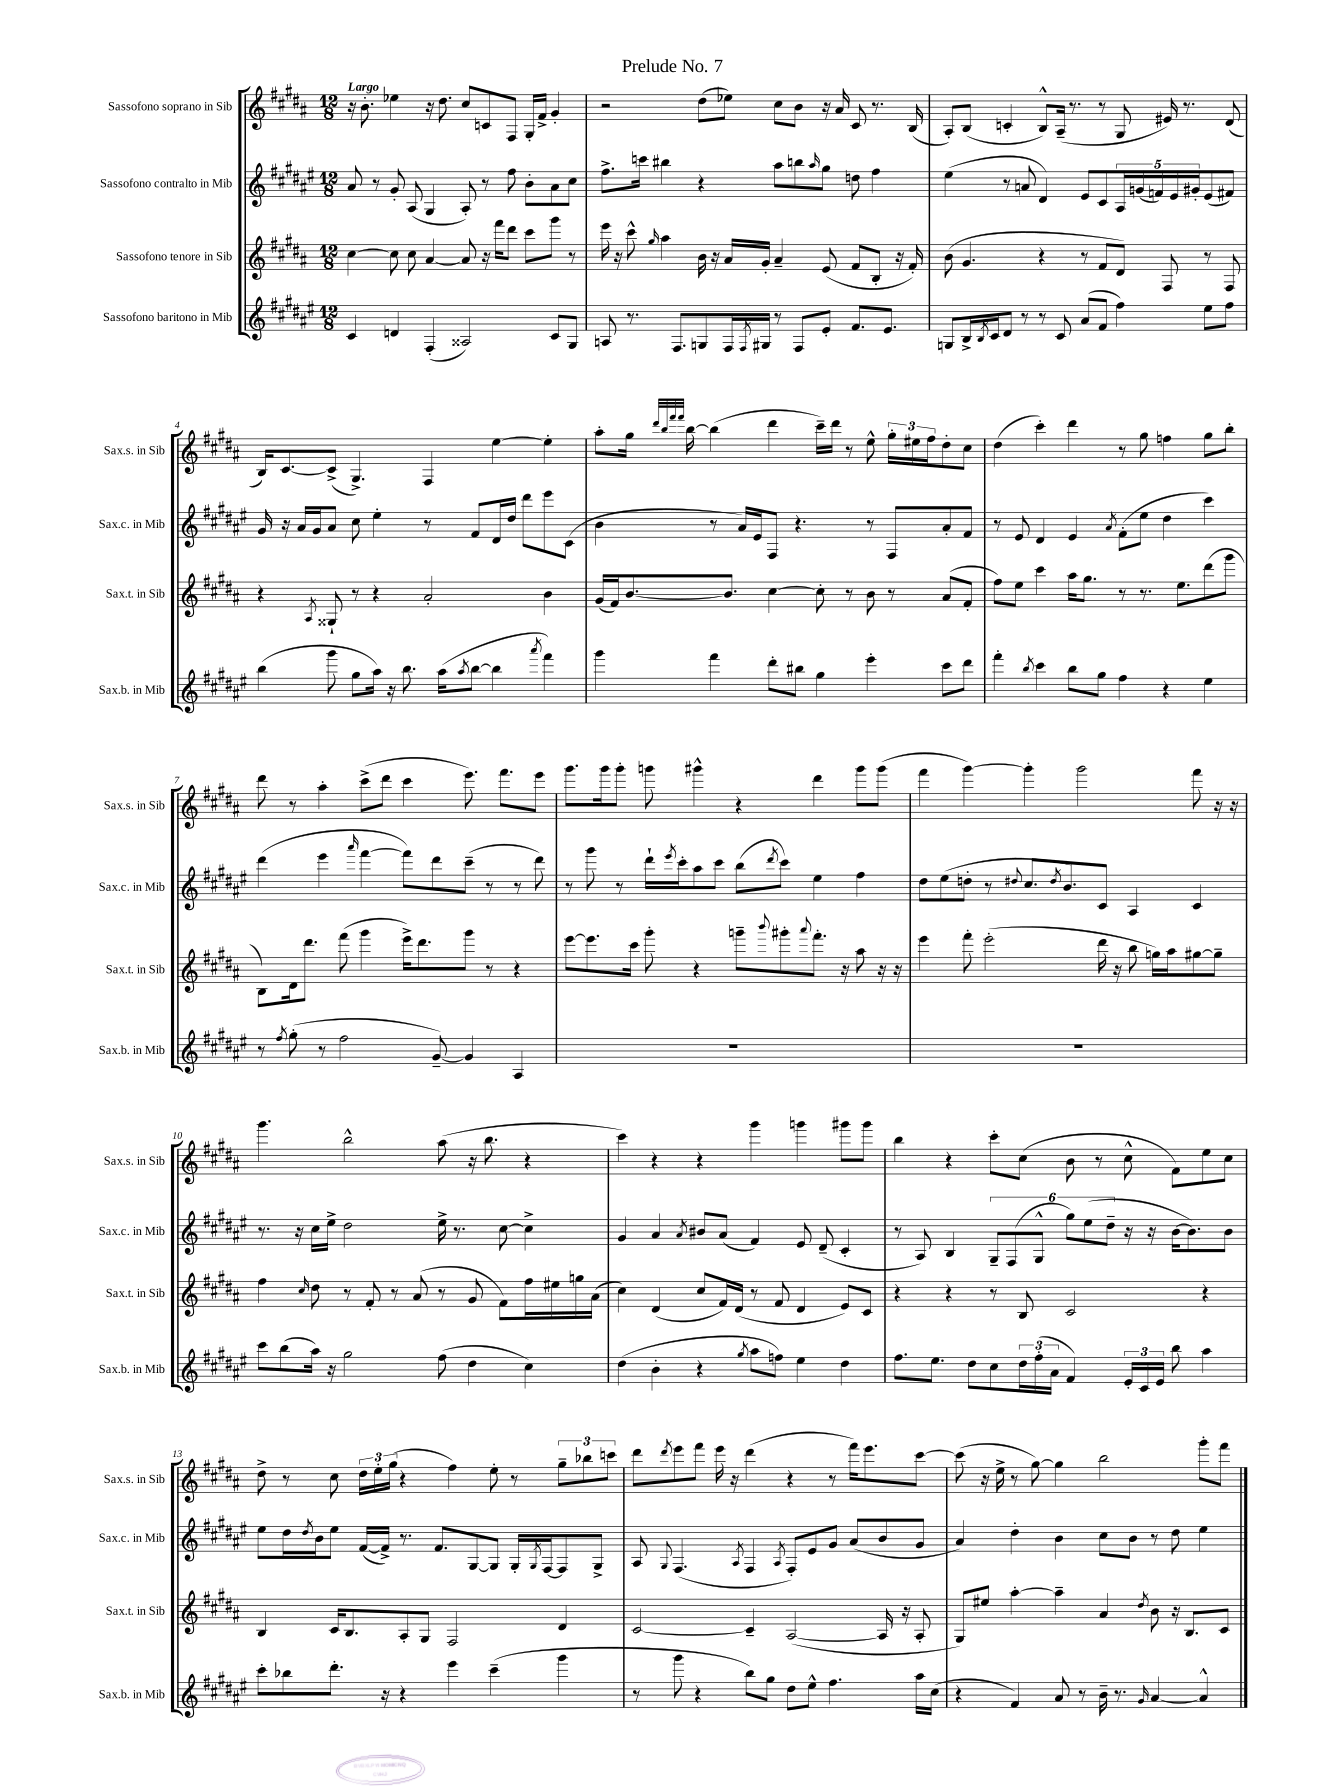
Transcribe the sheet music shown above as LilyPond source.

\header { title = "Prelude No. 7" }
<<
\new StaffGroup <<
\new Staff = "s0" \with { instrumentName = "Sassofono soprano in Sib" shortInstrumentName = "Sax.s. in Sib" } {
    \clef treble \key b \major \numericTimeSignature \time 12/8 \tempo "Largo"
    r16 b'8.-. ees''4 r16 dis''8. cis''8 c'8 fis8 gis16-. fis'16-> gis'4-. |
    r2 dis''8( ees''8) cis''8 b'8 r16 ais'16 cis'8 r8. b16( |
    ais8-.) b8( c'4-. b8-^) ais16--( r8. r8 gis8 eis'16) r8. dis'8( |
    b16) cis'8.~ cis'8->( gis4.->) fis4 e''4~ e''4-. |
    ais''8-. gis''16 \grace { dis'''32 b''32 fis'''32 fis'''32 } b''16~ b''4( dis'''4 cis'''16--) dis'''16 r8 e''8-^ \tuplet 3/2 { gis''16-. eis''16 fis''16 } dis''8-. cis''8 |
    dis''4( cis'''4-.) dis'''4 r8 gis''8 f''4 gis''8 b''8-. |
    dis'''8 r8 ais''4-. cis'''8->( dis'''8 cis'''4 e'''8.) fis'''8. e'''8 |
    gis'''8. gis'''16 gis'''8-. g'''8 gis'''4-^ r4 dis'''4 gis'''8 gis'''8( |
    fis'''4 gis'''4~) gis'''4-. gis'''2 fis'''8 r16 r16 |
    gis'''4. b''2-^ ais''8( r16 b''8. r4 |
    cis'''4) r4 r4 gis'''4 g'''4 gis'''8 gis'''8 |
    b''4 r4 cis'''8-. cis''8( b'8 r8 cis''8-^ fis'8) e''8 cis''8 |
    dis''8-> r8 cis''8 \tuplet 3/2 { dis''16 e''16-. gis''16( } r4 fis''4) e''8-. r8 \tuplet 3/2 { gis''8-- bes''8 c'''8 } |
    dis'''8 \acciaccatura { dis'''8 } e'''8 fis'''8 e'''16 r16 dis'''4( r4 r8 fis'''16) e'''8. cis'''8~ |
    cis'''8( r16 e''16-> r8 gis''8~) gis''4 b''2 gis'''8-. fis'''8 \bar "|." |
}
\new Staff = "s1" \with { instrumentName = "Sassofono contralto in Mib" shortInstrumentName = "Sax.c. in Mib" } {
    \clef treble \key fis \major \numericTimeSignature \time 12/8
    ais'8 r8 gis'8-. ais8( gis4 ais8-.) r8 fis''8 b'8-. ais'8 cis''8 |
    fis''8.-> c'''16 bis''4 r4 ais''8 b''8 \grace { ais''16 } gis''8 d''8 fis''4 |
    eis''4( r8 a'8 dis'4) eis'8 cis'8 \tuplet 5/4 { ais16 g'16( f'16) eis'16 gis'16-. } eis'8( fis'8) |
    gis'16 r16 ais'16 gis'16 ais'8 cis''8 eis''4-. r8 fis'8 dis'16 dis''16 dis'''8 eis'''8 cis'8( |
    b'4 r8 ais'16) eis'16 fis8 r4. r8 fis8 ais'8-. fis'8 |
    r8 eis'8 dis'4 eis'4 \acciaccatura { ais'8 } fis'8-.( eis''8 dis''4 cis'''4) |
    dis'''4( eis'''4 \grace { ais'''16 } fis'''4~ fis'''8) dis'''8 cis'''8--( r8 r8 dis'''8) |
    r8 gis'''8 r8 dis'''16-! \acciaccatura { eis'''8 } cis'''16-. ais''8 cis'''8 b''8( \acciaccatura { dis'''8 } cis'''8) eis''4 fis''4 |
    dis''8 eis''8( d''8-. r8 \appoggiatura { dis''8 } cis''8. \acciaccatura { dis''8 } b'8.) cis'8 ais4 cis'4 |
    r8. r16 cis''16 eis''16-> dis''2 eis''16-> r8. cis''8~ cis''4-> |
    gis'4 ais'4 \acciaccatura { ais'8 } bis'8 ais'8( fis'4) eis'8 dis'8--( cis'4-. |
    r8 ais8) b4 \tuplet 6/4 { gis8-- fis8( gis8-^ gis''8) eis''8( dis''8-- } r16 r16 b'16~ b'8.) b'8 |
    eis''8 dis''16 \acciaccatura { dis''8 } b'16 eis''8 fis'16~( fis'16->) r8. fis'8. gis8~ gis8 gis16-. \acciaccatura { gis8 } fis16~ fis8 gis8-> |
    ais8 \appoggiatura { gis8 } fis4.( \acciaccatura { ais8 } fis4 \acciaccatura { ais8 } fis8-.) eis'8 gis'8 ais'8( b'8 gis'8 |
    ais'4) dis''4-. b'4 cis''8 b'8 r8 dis''8 eis''4 \bar "|." |
}
\new Staff = "s2" \with { instrumentName = "Sassofono tenore in Sib" shortInstrumentName = "Sax.t. in Sib" } {
    \clef treble \key b \major \numericTimeSignature \time 12/8
    cis''4~ cis''8 cis''8 ais'4~ ais'8 r16 fis'''16 dis'''8 cis'''8 gis'''8 r8 |
    e'''16 r16 cis'''8-^ \grace { gis''16 } ais''4 b'16 r16 ais'16 gis'16-. ais'4-- e'8( fis'8 b8-. r16 fis'16-.) |
    b'8( gis'4. r4 r8 fis'8 dis'8) fis8 r8 fis8 |
    r4 \acciaccatura { ais8 } gisis8-! r8 r4 ais'2-. b'4 |
    gis'16( fis'16) b'8.~ b'8. cis''4~ cis''8-. r8 b'8 r8 ais'8( fis'8-. |
    fis''8) e''8 cis'''4 ais''16 gis''8. r8 r8. e''8. dis'''8( gis'''8 |
    b8) dis'16 dis'''8. fis'''8( gis'''4 e'''16->) dis'''8. gis'''8 r8 r4 |
    e'''8~ e'''8. cis'''16 gis'''8-. r4 g'''8-- \appoggiatura { b'''8 } gis'''8-. \appoggiatura { ais'''8 } fis'''8.-. r16 ais''8 r16 r16 |
    e'''4 fis'''8-. e'''2-.( dis'''16 r16 b''8 g''16) ais''16 gis''8~ gis''8-- |
    fis''4 \grace { cis''16 } dis''8 r8 fis'8-. r8 ais'8( r8 gis'8 fis'8) fis''16 eis''16 g''16 ais'16( |
    cis''4) dis'4( cis''8 fis'16) dis'16( r8 fis'8 dis'4 e'8) cis'8 |
    r4 r4 r8 b8 cis'2 r4 |
    b4 cis'16 b8. ais8-. gis8 fis2 dis'4 |
    cis'2~ cis'4-- ais2~( ais16 r16 ais8-. |
    gis8) eis''8 ais''4~-. ais''4-- ais'4 \acciaccatura { dis''8 } b'8 r16 b8. cis'8 \bar "|." |
}
\new Staff = "s3" \with { instrumentName = "Sassofono baritono in Mib" shortInstrumentName = "Sax.b. in Mib" } {
    \clef treble \key fis \major \numericTimeSignature \time 12/8
    cis'4 d'4 fis4-.( aisis2) cis'8 gis8 |
    a8 r8. fis8. g8 fis16 \acciaccatura { fis8 } gis16 r8 fis8 eis'8-. fis'8. eis'8. |
    g8 b16-> \acciaccatura { b8 } cis'16 dis'8 r8 r8 cis'8 ais'8( fis'8 fis''4) eis''8 fis''8 |
    b''4( gis'''8 gis''8 ais''16) r16 b''8. ais''16( \acciaccatura { ais''8 } b''8~ b''4 \acciaccatura { ais'''8 } fis'''4) |
    gis'''4 fis'''4 dis'''8-. bis''8 gis''4 eis'''4-. cis'''8 dis'''8 |
    fis'''4-. \acciaccatura { b''8 } cis'''4 b''8 gis''8 fis''4 r4 eis''4 |
    r8 \acciaccatura { fis''8 } gis''8-.( r8 fis''2 gis'8~--) gis'4 ais4 |
    R1. |
    R1. |
    cis'''8 b''8( ais''16) r16 gis''2 fis''8( dis''4 cis''4) |
    dis''4( b'4-. r4 \acciaccatura { gis''8 } ais''8 f''8) eis''4 dis''4 |
    fis''8. eis''8. dis''8 cis''8 \tuplet 3/2 { dis''16 fis''16-.( ais'16 } fis'4) \tuplet 3/2 { eis'16-. cis'16 eis'16 } b''8 ais''4 |
    cis'''8-. bes''8 dis'''8.-. r16 r4 eis'''4 cis'''4--( gis'''4 |
    r8 gis'''8 r4 b''8) gis''8 dis''8 eis''8-^ fis''4. ais''16 cis''16( |
    r4 fis'4) ais'8 r8 b'16-- r8. \grace { gis'16 } ais'4~ ais'4-^ \bar "|." |
}
>>
>>
